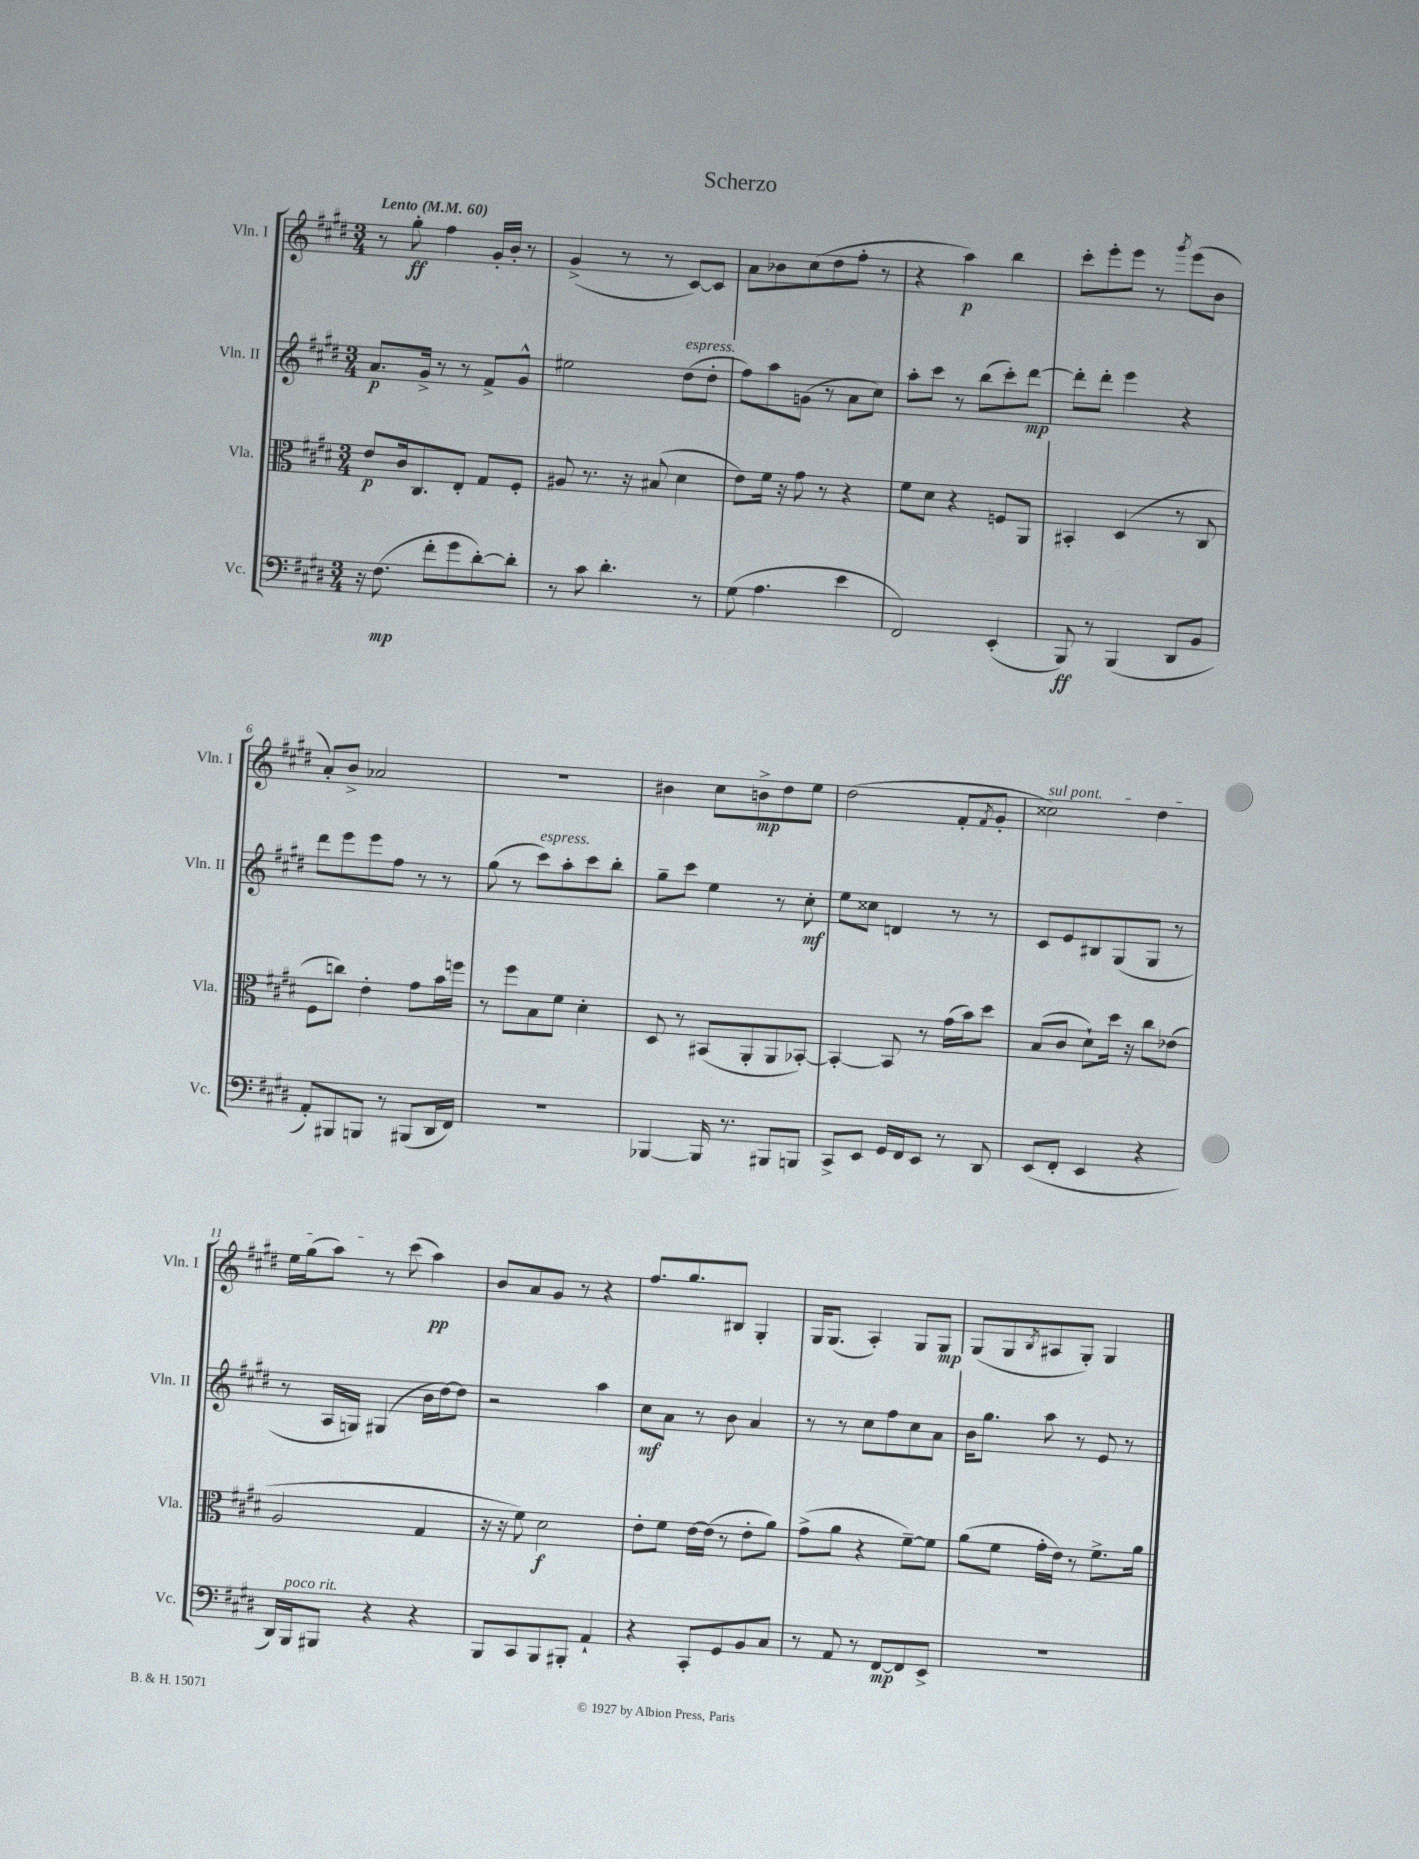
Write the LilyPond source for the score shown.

\header { title = "Scherzo" }
<<
\new StaffGroup <<
\new Staff = "s0" \with { instrumentName = "Vln. I" shortInstrumentName = "Vln. I" } {
    \clef treble \key e \major \numericTimeSignature \time 3/4 \tempo "Lento" 4 = 60
    r8 gis''8-.\ff fis''4 gis'16-. b'16-. r8 |
    gis'4->( r8 r8 cis'8~) cis'8 |
    a'8 bes'8 cis''8( dis''8 fis''8-. r8 |
    r4 a''4\p) b''4 |
    cis'''8-. e'''8-. e'''8 r8 \acciaccatura { gis'''8 } e'''8( b'8 |
    a'8-.) b'8-> aes'2 |
    R2. |
    bis'4 cis''8 b'8->\mp dis''8 e''8 |
    dis''2( fis'8-. \acciaccatura { fis'8 } gis'8-. |
    \once \override TextSpanner.bound-details.left.text = \markup { \italic "sul pont." } cisis''2\startTextSpan) dis''4 |
    e''16 gis''16( a''8\stopTextSpan) r8 cis'''8( a''4\pp) |
    b'8 a'8 gis'8 r8 r4 |
    fis''8. gis''8. bis8 gis4-. |
    gis16 gis8.( a4-.) gis8 gis8\mp |
    gis8( gis8 \acciaccatura { b8 } ais8 gis8-.) gis4 \bar "|." |
}
\new Staff = "s1" \with { instrumentName = "Vln. II" shortInstrumentName = "Vln. II" } {
    \clef treble \key e \major \numericTimeSignature \time 3/4
    a'8.\p gis'16-> r8 r8 fis'8-> gis'8-^ |
    eis''2 dis''8^\markup { \italic "espress." }( dis''8-. |
    fis''8) a''8 g'8( r8 a'8 cis''8) |
    a''8-. cis'''8 r8 b''8( cis'''8-.) dis'''8~\mp |
    dis'''8-. dis'''8-. e'''4 r4 |
    dis'''8 e'''8 e'''8 fis''8 r8 r8 |
    gis''8( r8 cis'''8^\markup { \italic "espress." }) a''8-. cis'''8 b''8-. |
    gis''8-- cis'''8 e''4 r8 cis''8-.\mf |
    e''8 cisis''8 d'4 r8 r8 |
    cis'8 e'8 bis8 gis8( gis8 r8 |
    r8 a16 g16) gis4( b'16 dis''16~) dis''8 |
    r2 a''4 |
    cis''8\mf a'8 r8 b'8 a'4 |
    r8 r8 cis''8 fis''8 cis''8 a'8 |
    b'16 gis''8. a''8 r8 e'8 r8 \bar "|." |
}
\new Staff = "s2" \with { instrumentName = "Vla." shortInstrumentName = "Vla." } {
    \clef alto \key e \major \numericTimeSignature \time 3/4
    e'8\p cis'16 cis8. e8-. gis8 fis8-. |
    ais8 r8. r16 bis8( dis'4 |
    e'8) fis'16 r16 gis'8 r8 r4 |
    fis'8 dis'8 r4 f8 a,8 |
    bis,4-. dis4( r8 cis8 |
    fis8 c''8) e'4-. gis'8 b'16 f''16 |
    r8 fis''8 b8 fis'8 dis'4-. |
    dis8 r8 bis,8( a,8-. a,8 bes,8~-.) |
    bes,4~-. bes,8 r8 gis'16( b'16) dis''8 |
    b8( cis'8 dis'8-!) dis''16 r16 cis''8 ees'8( |
    a2 gis4 |
    r16 r16 fis'8) dis'2\f |
    e'8-. fis'8 e'16~ e'16( r8 e'8-. a'8) |
    gis'8->( a'8 r4 fis'8~--) fis'8 |
    a'8( fis'8 gis'16-. e'16) r8 fis'8.-> a'16 \bar "|." |
}
\new Staff = "s3" \with { instrumentName = "Vc." shortInstrumentName = "Vc." } {
    \clef bass \key e \major \numericTimeSignature \time 3/4
    r16 fis8.\mp( fis'8-. gis'8 dis'8~-.) dis'8-. |
    r8 cis'8 dis'4.-. r8 |
    gis8( a4. e'4 |
    fis,2) e,4-.( |
    b,,8\ff) r8 b,,4( dis,8 b,8 |
    a,8-.) bis,,8 b,,8 r8 bis,,8( dis,16 fis,16) |
    R2. |
    bes,,4~ bes,,16 r8. bis,,8 b,,8 |
    cis,8-> e,8 gis,16 fis,16 e,8 r8 dis,8 |
    e,8( fis,8-. e,4 r4 |
    dis,16) b,,16^\markup { \italic "poco rit." } bis,,8 r4 r4 |
    b,,8 cis,8 b,,8 bis,,8-. a,4-! |
    r4 cis,8-. gis,8 b,8 cis8 |
    r8 a,8 r8 fis,8~\mp fis,8 e,8-> |
    R2. \bar "|." |
}
>>
>>
